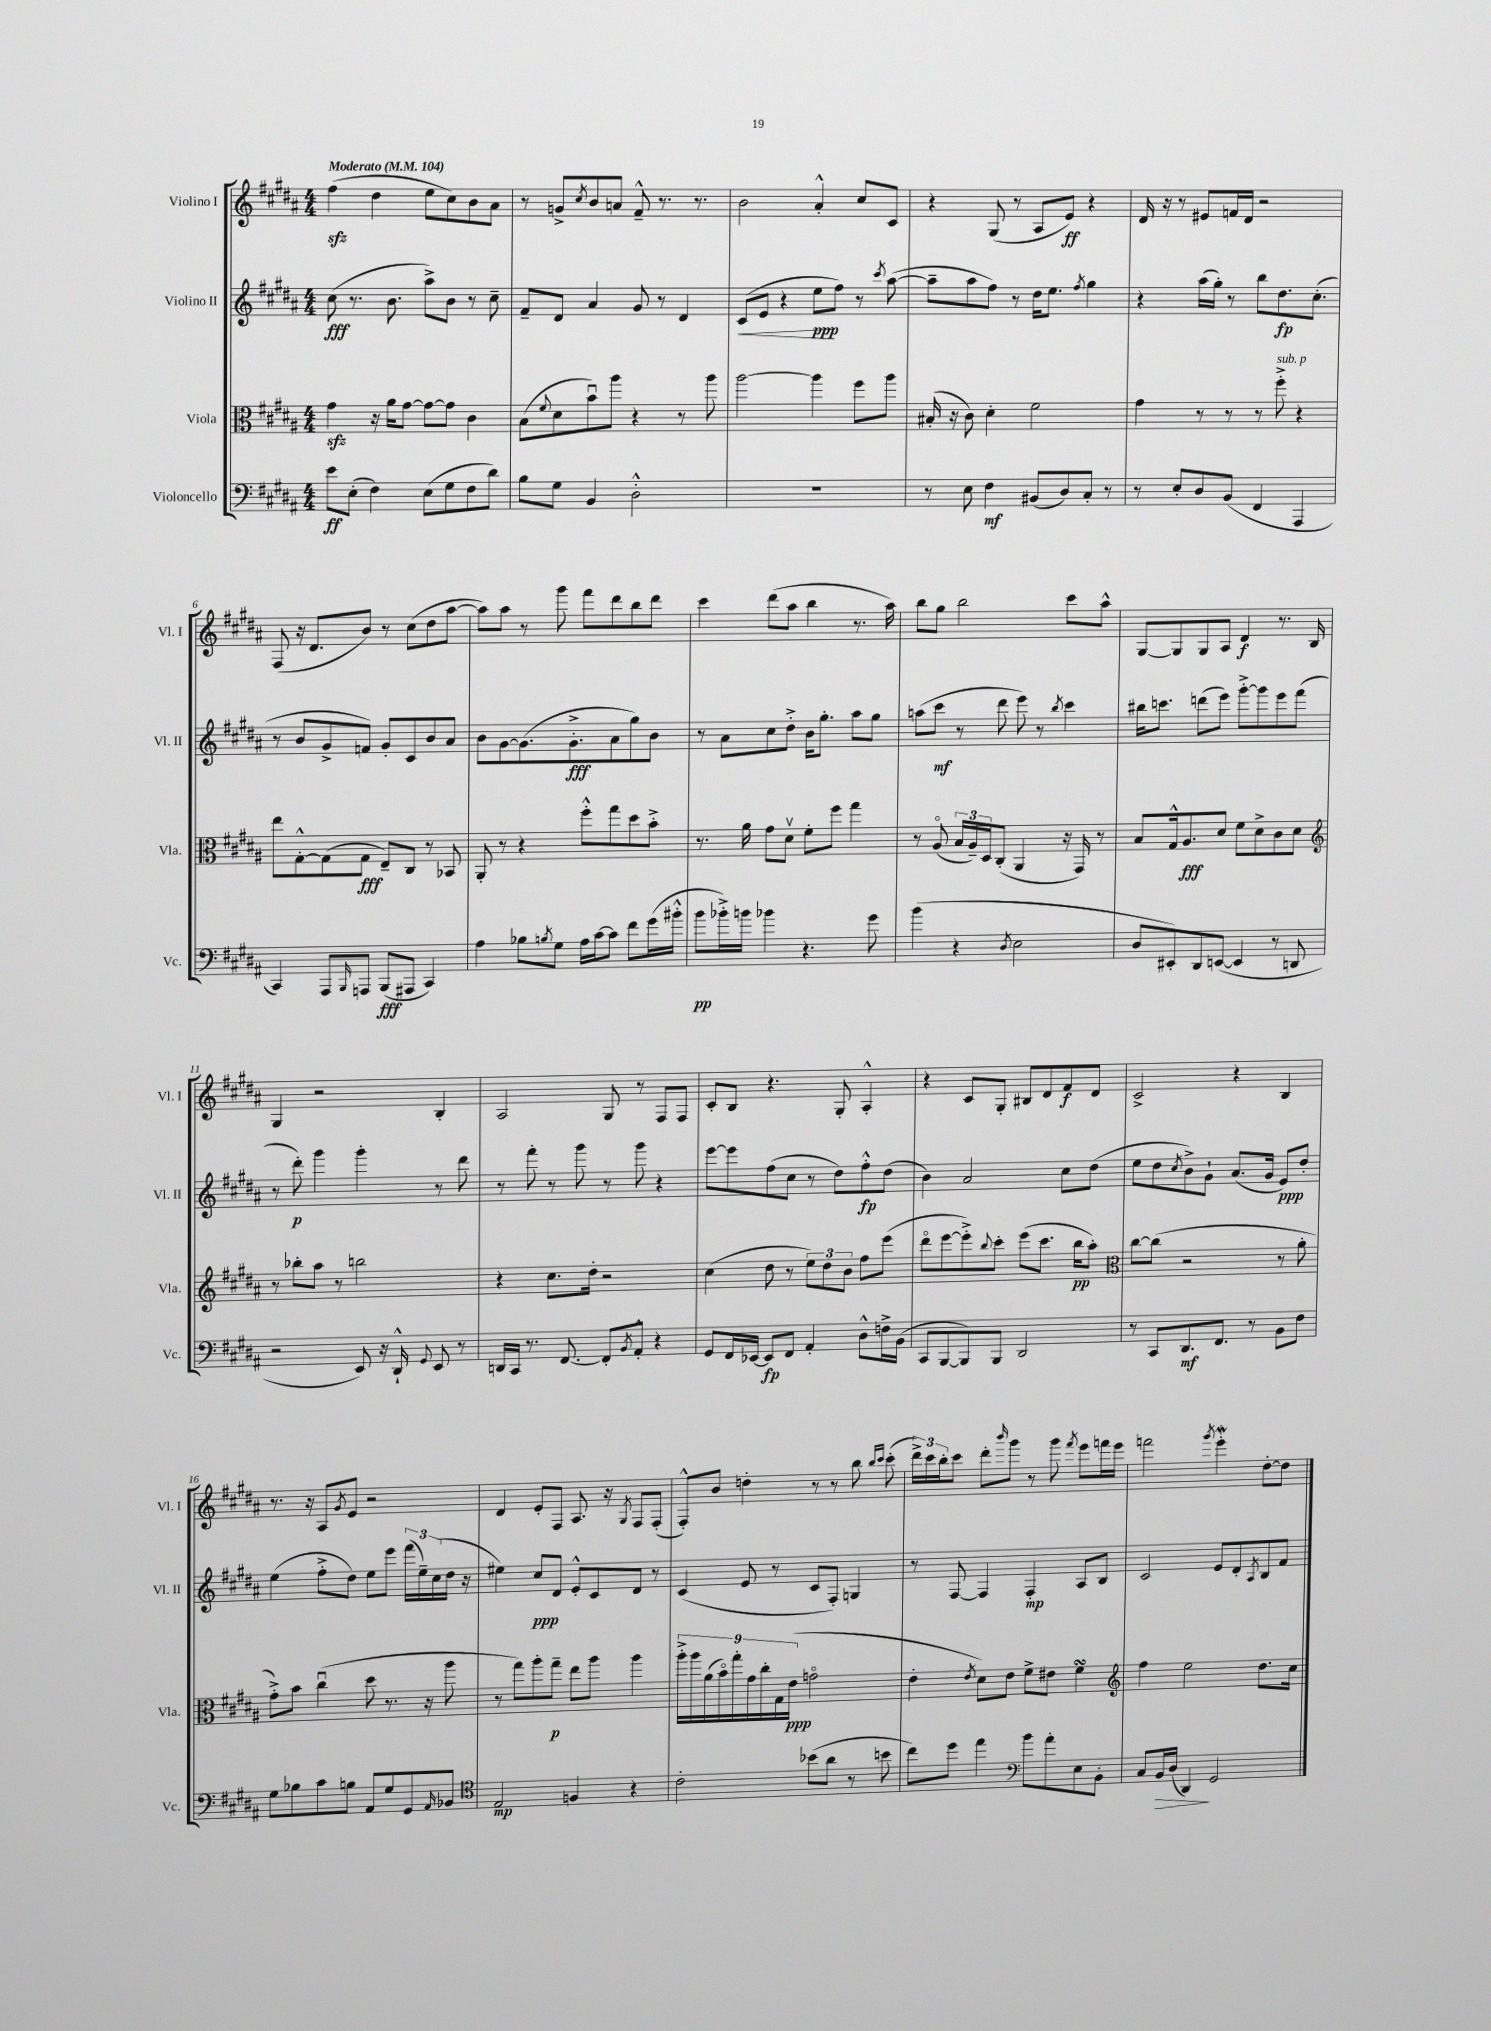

**kern	**dynam	**kern	**dynam	**kern	**dynam	**kern	**dynam
*part4	*part4	*part3	*part3	*part2	*part2	*part1	*part1
*staff4	*staff4	*staff3	*staff3	*staff2	*staff2	*staff1	*staff1
*I"Violoncello	*	*I"Viola	*	*I"Violino II	*	*I"Violino I	*
*I'Vc.	*	*I'Vla.	*	*I'Vl. II	*	*I'Vl. I	*
*clefF4	*	*clefC3	*	*clefG2	*	*clefG2	*
*k[f#c#g#d#a#]	*	*k[f#c#g#d#a#]	*	*k[f#c#g#d#a#]	*	*k[f#c#g#d#a#]	*
*M4/4	*	*M4/4	*	*M4/4	*	*M4/4	*
*MM104	*	*MM104	*	*MM104	*	*MM104	*
=1	=1	=1	=1	=1	=1	=1	=1
!	!	!	!	!	!	!LO:TX:a:B:t=Moderato	!
8e\L	ff	4g#zz\	.	(8cc#\	fff	(4ff#zz\	.
(8E'\J	.	.	.	8.r	.	.	.
4F#\)	.	16r	.	.	.	4dd#\	.
.	.	16a#\KL	.	8.b\	.	.	.
.	.	[8g#\J	.	.	.	.	.
(8E\L	.	8g#\L_	.	8aa#^\L)	.	8ee\L	.
8G#\	.	8g#\J]	.	8b\J	.	8cc#\)	.
8F#\	.	4c#\	.	8r	.	8b\	.
8d#\J)	.	.	.	8cc#~\	.	8a#\J	.
=2	=2	=2	=2	=2	=2	=2	=2
8B\L	.	(8B\L	.	8f#~/L	.	8r	.
.	.	8qqf#/	.	.	.	.	.
8G#\J	.	8d#\	.	8d#/J	.	8gn^/L	.
.	.	.	.	.	.	8qcc#/	.
4BB/	.	8bu\)	.	4a#/	.	8b/	.
.	.	8aa#\J	.	.	.	8an/J	.
2D#'^^\	.	4r	.	8g#/	.	8f#~^^/	.
.	.	.	.	8r	.	8.r	.
.	.	8r	.	4d#/	.	.	.
.	.	.	.	.	.	8.r	.
.	.	8aa#\	.	.	.	.	.
=3	=3	=3	=3	=3	=3	=3	=3
!	!	!	!	!	!LO:HP:b	!	!
1r	.	[2aa#\	.	(8c#/L	<	2b\	.
.	.	.	.	8e/J	.	.	.
.	.	.	.	4r	.	.	.
.	.	4aa#\]	.	8ee\L	ppp	4a#'^^/	.
.	.	.	.	8ff#\J)	[	.	.
.	.	8ff#\L	.	8r	.	8cc#/L	.
.	.	.	.	8qccc#/	.	.	.
.	.	8aa#\J	.	([8aa#\	.	8c#/J	.
=4	=4	=4	=4	=4	=4	=4	=4
8r	.	(16B#X'/	.	8aa#~\L]	.	4r	.
.	.	16r	.	.	.	.	.
8E\	.	8c#\)	.	8aa#\	.	.	.
4F#\	mf	4d#'\	.	8ff#\J)	.	(8G#/	.
.	.	.	.	8r	.	8r	.
(8BB#X/L	.	2f#\	.	16dd#\KL	.	8A#/L	.
.	.	.	.	8.ee\J	.	.	.
8D#/)	.	.	.	.	.	8e/J)	ff
.	.	.	.	8qff#/	.	.	.
8C#'/J	.	.	.	4gg#\	.	4r	.
8r	.	.	.	.	.	.	.
=5	=5	=5	=5	=5	=5	=5	=5
8r	.	4g#\	.	4r	.	16d#/	.
.	.	.	.	.	.	16r	.
8E'/L	.	.	.	.	.	8r	.
8D#/	.	8r	.	(16aa#\LL	.	8e#X/L	.
.	.	.	.	16gg#'\JJ)	.	.	.
(8BB/J	.	8r	.	8r	.	16fn/L	.
.	.	.	.	.	.	16d#/JJ	.
4FF#/	.	8r	.	8bb\L	.	2r	.
!	!	!LO:TX:a:i:t=sub. p	!	!	!	!	!
.	.	8ff#'^\	.	8.dd#\	fp	.	.
4AAA#/	.	4r	.	.	.	.	.
.	.	.	.	(8.cc#'\J	.	.	.
!!LO:LB:g=z
=6	=6	=6	=6	=6	=6	=6	=6
4CC#/)	.	8ee\L	.	8r	.	(8F#/	.
.	.	[8G#'^^\	.	8b/L	.	16r	.
.	.	.	.	.	.	8.d#/L	.
8AAA#/L	.	(8G#\]	.	8g#^/	.	.	.
16qqBBB/	.	.	.	.	.	.	.
8AAAn/J	.	8G#\J	fff	8fn/J)	.	8b/J)	.
(8BBB/L	fff	8E~/L)	.	8g#'/L	.	8r	.
8AAA#X/J	.	8C#/J	.	8c#/	.	(8cc#\L	.
4CC#/)	.	8r	.	8b/	.	8dd#\	.
.	.	8BB-X/	.	8a#/J	.	[8aa#\J	.
=7	=7	=7	=7	=7	=7	=7	=7
4A#\	.	8AA#'/	.	8b\L	.	8aa#\L])	.
.	.	8r	.	[8g#\	.	8aa#\J	.
8B-X\L	.	4r	.	(8.g#\]	.	8r	.
8qBn/	.	.	.	.	.	.	.
8G#\J	.	.	.	.	.	8ggg#\	.
.	.	.	.	8.g#'^\	fff	.	.
16A#\LL	.	8ff#'^^\L	.	.	.	8fff#\L	.
[16c#\J	.	.	.	.	.	.	.
8c#\J]	.	8gg#\	.	8a#\	.	8ddd#\	.
8f#\L	.	8dd#\	.	8gg#\)	.	8bb\	.
(16g#\L	.	8b'^\J	.	8b\J	.	8ddd#\J	.
16b#X'^^\JJ	.	.	.	.	.	.	.
=8	=8	=8	=8	=8	=8	=8	=8
8b\L	pp	8.r	.	8r	.	4ccc#\	.
16b-X'^\L)	.	.	.	8a#\L	.	.	.
16bn\JJ	.	16a#\	.	.	.	.	.
4b-X\	.	8g#\L	.	8cc#\	.	(8ddd#\L	.
.	.	8d#v\J	.	8dd#'^\J	.	8aa#\J	.
4.r	.	8f#'\L	.	16b\KL	.	4bb\	.
.	.	.	.	8.gg#'\J	.	.	.
.	.	8ff#\J	.	.	.	.	.
.	.	4gg#\	.	8aa#\L	.	8.r	.
8g#\	.	.	.	8gg#\J	.	.	.
.	.	.	.	.	.	16aa#\)	.
=9	=9	=9	=9	=9	=9	=9	=9
(4b\	.	8r	.	(8aan\L	.	8bb\L	.
.	.	(8A#/	.	8ccc#\J	mf	8gg#\J	.
4r	.	24B/LL	.	8r	.	2bb\	.
.	.	24A#~/)	.	.	.	.	.
.	.	24D#/J	.	.	.	.	.
.	.	(8C#'/J	.	8ddd#\	.	.	.
8qD#/	.	.	.	.	.	.	.
2E\	.	4AA#/	.	8eee\)	.	.	.
.	.	.	.	8r	.	.	.
.	.	.	.	8qbb/	.	.	.
.	.	16r	.	4ccc#\	.	8ccc#\L	.
.	.	16GG#/)	.	.	.	.	.
.	.	8r	.	.	.	8aa#^^\J	.
=10	=10	=10	=10	=10	=10	=10	=10
8D#/L	.	8B/L	.	16bb#X\KL	.	[8G#/L	.
.	.	.	.	8.cccn\J	.	.	.
8EE#X'/)	.	16G#^^/k	.	.	.	8G#/]	.
.	.	8.A#/	fff	.	.	.	.
8DD#/	.	.	.	(8dddn\L	.	8G#/	.
([8EEn/J	.	8d#/J	.	8eee\J)	.	8A#/J	.
4EE/]	.	8f#\L	.	[8ggg#'^\L	.	4d#/	f
.	.	8d#^\	.	8ggg#\]	.	.	.
8r	.	8c#\	.	8eee\	.	8.r	.
8DDn/	.	8d#\J	.	(8fff#\J	.	.	.
.	.	.	.	.	.	16B/	.
!!LO:LB:g=z
=11	=11	=11	=11	=11	=11	=11	=11
*	*	*clefG2	*	*	*	*	*
2r	.	8r	.	8r	.	4G#/	.
.	.	8bb-X'\L	.	8ddd#'\)	p	.	.
.	.	8aa#\J	.	4ggg#\	.	2r	.
.	.	8r	.	.	.	.	.
8EE/)	.	2bbn\	.	4ggg#'\	.	.	.
16r	.	.	.	.	.	.	.
16DD#`^^/	.	.	.	.	.	.	.
8qqGG#/	.	.	.	.	.	.	.
8EE/	.	.	.	8r	.	4B'/	.
8r	.	.	.	8ddd#\	.	.	.
=12	=12	=12	=12	=12	=12	=12	=12
16DDn/LL	.	4r	.	8r	.	2A#/	.
16CC#/JJ	.	.	.	.	.	.	.
8.r	.	.	.	8fff#'\	.	.	.
.	.	8.cc#\L	.	8r	.	.	.
[8.FF#/	.	.	.	.	.	.	.
.	.	.	.	8ggg#\	.	.	.
.	.	16dd#'\Jk	.	.	.	.	.
8FF#'/L]	.	2r	.	8r	.	8G#/	.
8qBB/	.	.	.	.	.	.	.
8AA#'^^/J	.	.	.	8ggg#\	.	8r	.
4r	.	.	.	4r	.	8F#/L	.
.	.	.	.	.	.	8F#/J	.
=13	=13	=13	=13	=13	=13	=13	=13
8GG#/L	.	(4cc#\	.	[8eee\L	.	8c#'/L	.
16FF#/L	.	.	.	8eee\]	.	8B/J	.
[16EE-X/JJ	.	.	.	.	.	.	.
8EE-/L]	fp	8dd#\	.	(8ff#\	.	4.r	.
8FF#/J	.	8r	.	8cc#\J	.	.	.
4AA#'/	.	12ee\L)	.	8r	.	.	.
.	.	12dd#\	.	.	.	.	.
.	.	.	.	8dd#\L)	.	8G#'/	.
.	.	12b\J	.	.	.	.	.
8D#^^\L	.	8ff#\L	.	8ff#'^^\	fp	4A#'^^/	.
16Fn^\L	.	(8eee\J	.	(8dd#\J	.	.	.
(16BB\JJ	.	.	.	.	.	.	.
=14	=14	=14	=14	=14	=14	=14	=14
8CC#/L	.	8ddd#\L	.	4b\)	.	4r	.
[8BBB/	.	[8eee\	.	.	.	.	.
8BBB/])	.	8eee'^\])	.	2a#/	.	8c#/L	.
.	.	8qqbb/	.	.	.	.	.
8BBB/J	.	8ccc#'\J	.	.	.	8G#'/J	.
2DD#/	.	(8eee\L	.	.	.	8B#X/L	.
.	.	8.ccc#\J	.	.	.	8d#/	.
.	.	.	.	8cc#\L	.	8f#/	f
.	.	16bb\KL	pp	.	.	.	.
.	.	8aa#'\J)	.	(8dd#\J	.	8d#/J	.
=15	=15	=15	=15	=15	=15	=15	=15
*	*	*clefC3	*	*	*	*	*
8r	.	[8cc#\L	.	8ee\L	.	2c#^/	.
8CC#/L	.	(8cc#\J]	.	8dd#\	.	.	.
.	.	.	.	8qcc#/	.	.	.
8.DD#/	mf	2r	.	8b^\)	.	.	.
.	.	.	.	8g#`\J	.	.	.
8.FF#/J	.	.	.	.	.	.	.
.	.	.	.	(8.a#/L	.	4r	.
8r	.	.	.	.	.	.	.
.	.	.	.	16g#/Jk	.	.	.
8BB\L	.	8r	.	8e/L)	ppp	4B/	.
8F#\J	.	8a#'\	.	8dd#'/J	.	.	.
!!LO:LB:g=z
=16	=16	=16	=16	=16	=16	=16	=16
8G#\L	.	8g#'^\L)	.	(4ee\	.	8.r	.
8B-X\	.	8b\J	.	.	.	.	.
.	.	.	.	.	.	16r	.
8c#\	.	(4cc#u\	.	8ff#'^\L	.	8A#/L	.
.	.	.	.	.	.	8qg#/	.
8Bn\J	.	.	.	8dd#\J)	.	8e/J	.
8AA#/L	.	8dd#\	.	8ee\L	.	2r	.
8G#/	.	8.r	.	8eee\J	.	.	.
8GG#/	.	.	.	(24fff#\LL	.	.	.
.	.	.	.	24ee~\)	.	.	.
.	.	16r	.	.	.	.	.
.	.	.	.	(24cc#\	.	.	.
16qqAA#/	.	.	.	.	.	.	.
8BB-X/J	.	8aa#\	.	16dd#\JJ	.	.	.
.	.	.	.	16r	.	.	.
=17	=17	=17	=17	=17	=17	=17	=17
*clefC4	*	*	*	*	*	*	*
2E/	mp	8r	.	4ee#X\)	.	4d#/	.
.	.	8gg#\L)	.	.	.	.	.
.	.	8aa#'\	.	8cc#/L	ppp	8e'/L	.
.	.	8gg#~\J	p	8d#/J	.	8F#/J	.
4Fn/	.	8ee\L	.	8e'^^/L	.	8.A#/	.
.	.	8aa#\J	.	8c#/	.	.	.
.	.	.	.	.	.	16r	.
.	.	.	.	.	.	8qG#/	.
4r	.	4aa#\	.	8d#/J	.	8F#/L	.
.	.	.	.	8r	.	(8F#'/J	.
=18	=18	=18	=18	=18	=18	=18	=18
2c#'\	.	18aa#'^\LL	.	(4c#/	.	8F#'^^/L)	.
.	.	18aa#\	.	.	.	.	.
.	.	(18a#\	.	.	.	.	.
.	.	.	.	.	.	8b/J	.
.	.	18b\)	.	.	.	.	.
.	.	18gg#'\	.	.	.	.	.
.	.	.	.	8e/	.	4ddn'\	.
.	.	18g#\	.	.	.	.	.
.	.	18cc#'\	.	.	.	.	.
.	.	.	.	8r	.	.	.
.	.	18G#\	.	.	.	.	.
.	.	(18e\JJ	ppp	.	.	.	.
(8b-X\L	.	2gn\	.	8c#/L	.	8r	.
8a#\J	.	.	.	8F#'/J)	.	8r	.
8r	.	.	.	4Gn/	.	8bb\	.
.	.	.	.	.	.	16qqbb/LL	.
.	.	.	.	.	.	16qqccc#/JJ	.
8bn\	.	.	.	.	.	(8ccc#'\	.
=19	=19	=19	=19	=19	=19	=19	=19
8cc#\L)	.	4e'\	.	8r	.	24ddd#^\LL)	.
.	.	.	.	.	.	24ccc#\	.
.	.	.	.	.	.	24bb'\J	.
8dd#\J	.	.	.	[8F#/	.	8ccc#\J	.
.	.	8qe/	.	.	.	.	.
4ee\	.	8d#\L)	.	4F#/]	.	8ddd#'\L	.
.	.	.	.	.	.	16qqbbb/	.
.	.	8e\J	.	.	.	8ggg#\J	.
*clefF4	*	*	*	*	*	*	*
8b\L	.	8f#^\L	.	4F#'/	mp	8r	.
8a#'\	.	8e#X\J	.	.	.	8ggg#\	.
.	.	.	.	.	.	8qfff#/	.
8E\	.	4f#sSSS\	.	8A#/L	.	8eee\L	.
8BB'\J	.	.	.	8B/J	.	16fffn\L	.
.	.	.	.	.	.	16eee\JJ	.
=20	=20	=20	=20	=20	=20	=20	=20
*	*	*clefG2	*	*	*	*	*
8C#/L	.	4ff#\	.	2c#/	.	2fffn\	.
!	!LO:HP:b	!	!	!	!	!	!
16BB/L	>	.	.	.	.	.	.
(16D#/JJ	.	.	.	.	.	.	.
4DD#/)	.	2ee\	.	.	.	.	.
.	.	.	.	.	.	8qggg#/	.
2GG#/	]	.	.	8e/L	.	4eeew'\	.
.	.	.	.	8d#'/	.	.	.
.	.	.	.	8qA#/	.	.	.
.	.	8.dd#\L	.	8B/	.	[8dd#'\L	.
.	.	.	.	8f#/J	.	8dd#\J]	.
.	.	16cc#\Jk	.	.	.	.	.
==	==	==	==	==	==	==	==
*-	*-	*-	*-	*-	*-	*-	*-
